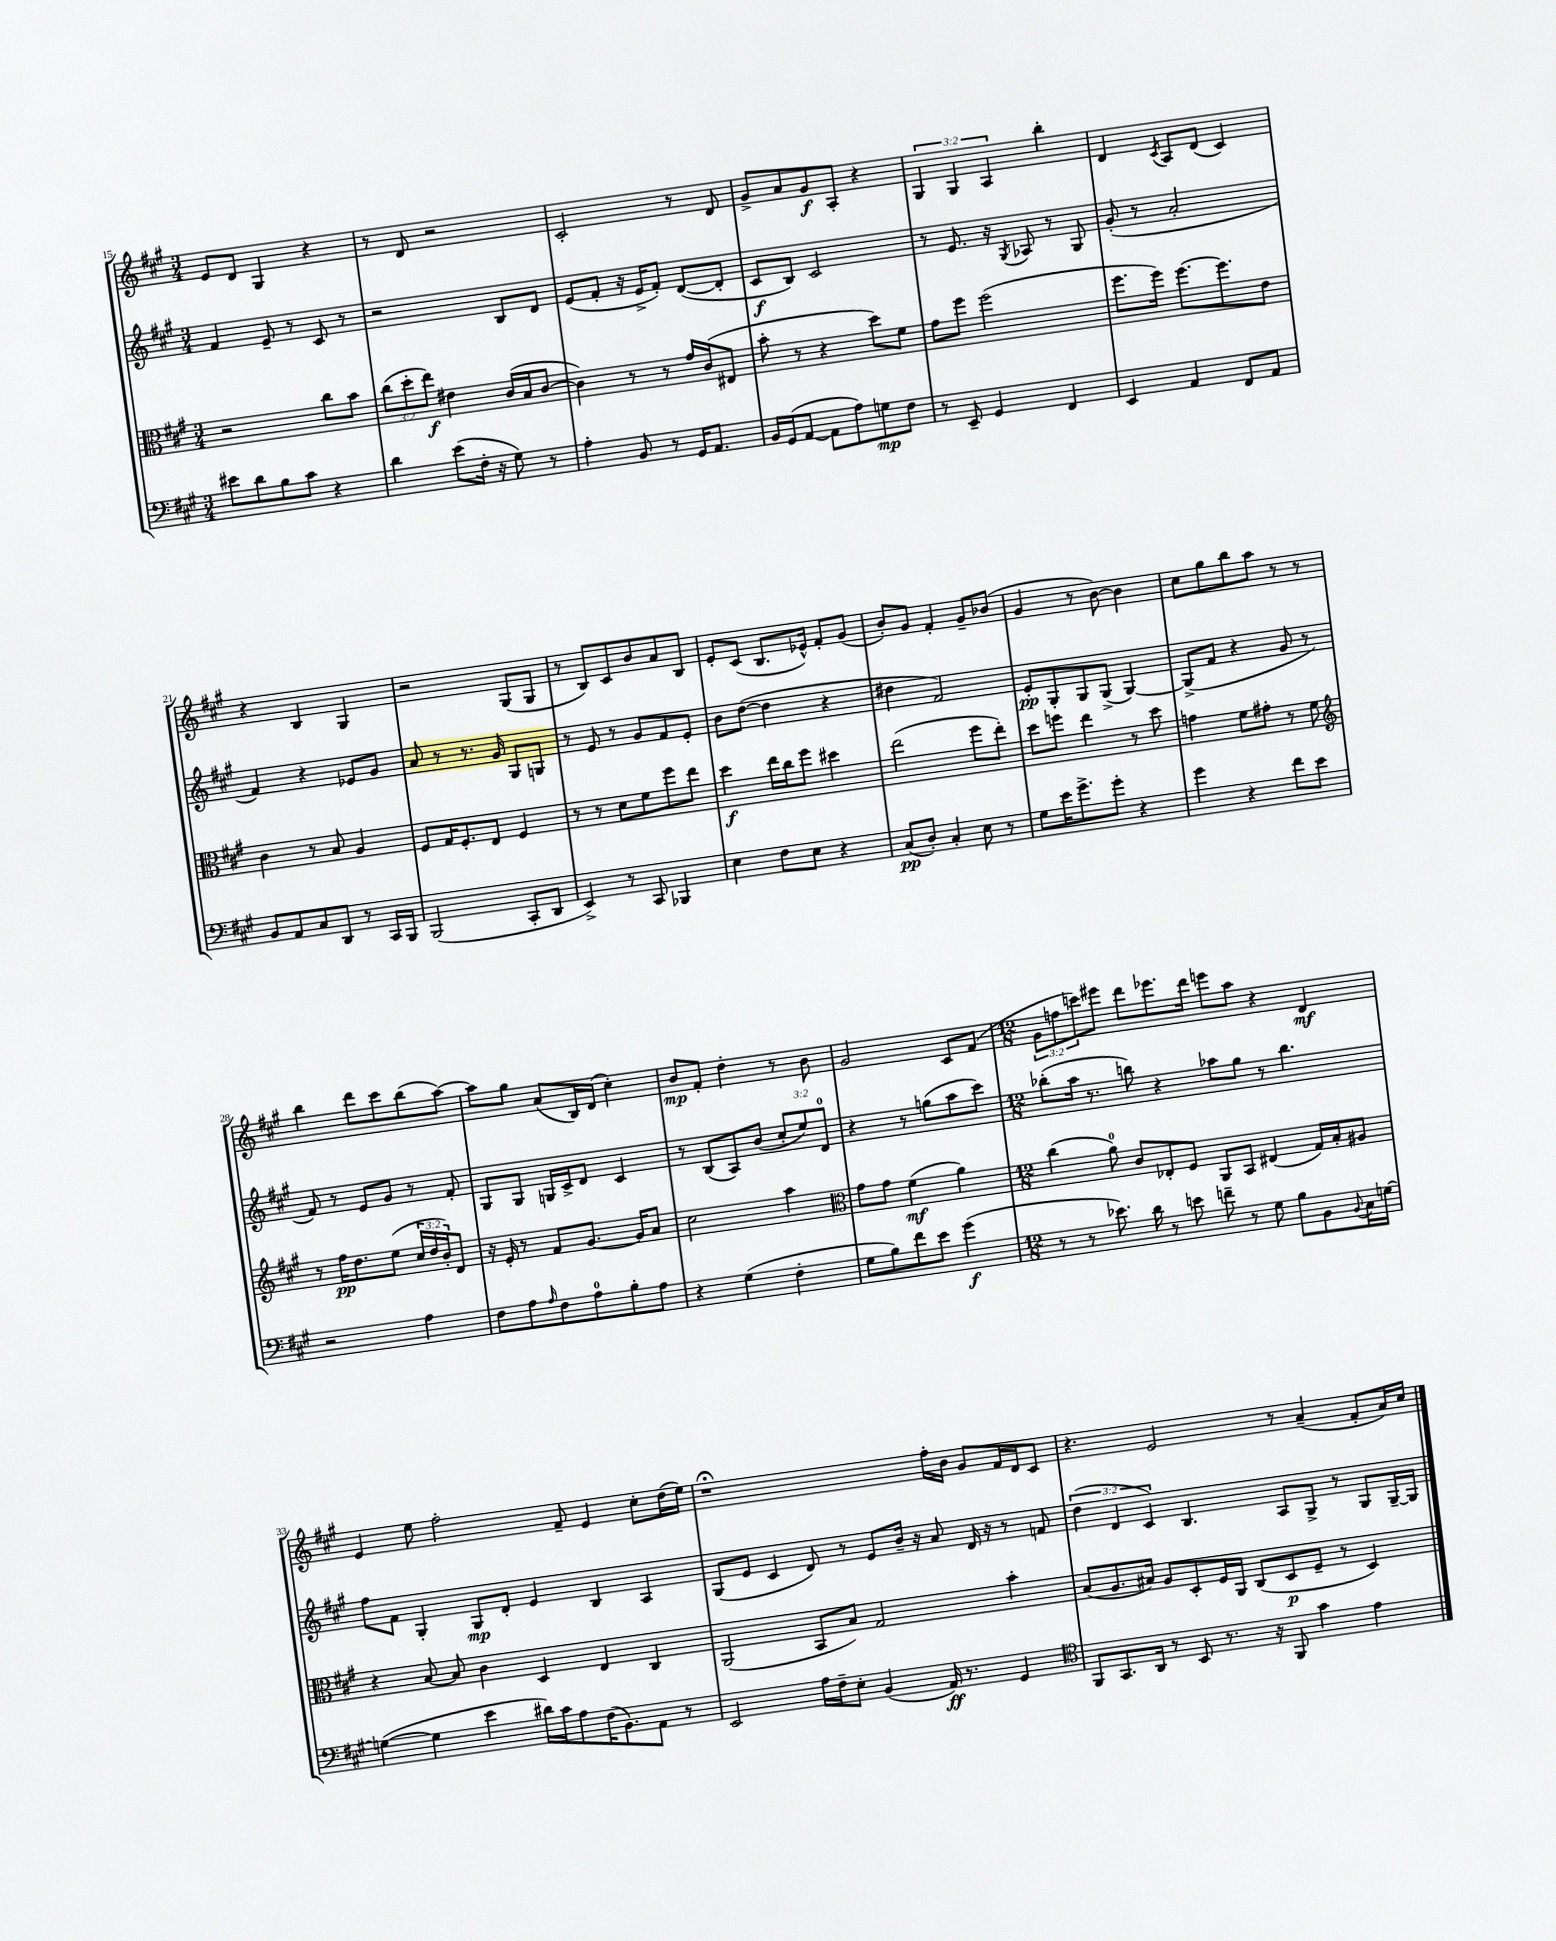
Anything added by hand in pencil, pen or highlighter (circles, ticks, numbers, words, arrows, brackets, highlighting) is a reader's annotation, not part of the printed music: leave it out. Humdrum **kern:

**kern	**kern	**kern	**kern
*staff4	*staff3	*staff2	*staff1
*clefF4	*clefC3	*clefG2	*clefG2
*k[f#c#g#]	*k[f#c#g#]	*k[f#c#g#]	*k[f#c#g#]
*M3/4	*M3/4	*M3/4	*M3/4
8e#\L	2r	4f#/	8e/L
8d\	.	.	8d/J
8B\	.	8e~/	4G#/
8c#\J	.	8r	.
4r	8cc#\L	8c#/	4r
.	8b\J	8r	.
=	=	=	=
4d\	(12cc#\L	2r	8r
.	12dd'\	.	.
.	.	.	8d/
.	12ee\J)	.	.
(8e\L	4e#\	.	2r
16F#'\Jk	.	.	.
16r	.	.	.
8G#\)	(16c#/LL	8B/L	.
.	16B/J	.	.
8r	[8c#/J	8d/J	.
=	=	=	=
4A'\	4c#\])	(8e/L	2c#'/
.	.	8f#'/J	.
8BB/	8r	16r	.
.	.	16e^/LK	.
8r	8r	8f#'/J)	.
16GG#/LK	16g#/LL	([8d/L	8r
8.AA/J	(16c#/J	.	.
.	8E#/J	8d'/]J	8d/
=	=	=	=
16BB/LL	8b'\	8c#/L	8g#^/L
(16GG#/J	.	.	.
[8AA/J	8r	8B/J)	8a/
8AA\]L	4r	2c#/	8g#/
8A\)	.	.	8A'/J
8G\	8dd\L)	.	4r
8F#\J	8f#\J	.	.
=	=	=	=
8r	8g#\L	8r	6G#/
8EE~/	8ff#\J	8.e/	.
.	.	.	6G#/
4GG#/	(2ff#\	.	.
.	.	16r	.
.	.	.	6A/
.	.	8qG#/	.
.	.	8A-/	.
4FF#/	.	8r	4bb'\
.	.	8G#/	.
=	=	=	=
4EE/	8.ff#\L	(8g#'/	4d/
.	.	8r	.
.	16ff#\Jk)	.	.
.	.	.	8qc#/
4AA/	[8.ff#\L	2a'/	8A/L
.	.	.	(8d/J
.	8.ff#\]	.	.
8FF#/L	.	.	4c#/)
8AA/J	8e\J	.	.
=	=	=	=
8BB/L	4c#\	4f#/)	4r
8AA/	.	.	.
8C#/	8r	4r	4B/
8DD/J	8B/	.	.
8r	4A/	8e-/L	4G#/
16CC#/LL	.	8g#/J	.
16BBB/JJ	.	.	.
=	=	=	=
(2BBB/	8F#/L	8a/	2r
.	16G#/K	8r	.
.	8.F#'/	.	.
.	.	8.r	.
.	8E/J	.	.
.	.	16g#/	.
8CC#'/L	4F#/	8G#/L	(8G#/L
8DD/J	.	8G/J	8G#/J
=	=	=	=
4EE^/)	8r	8r	8r
.	8r	8e/	8B/L)
8r	8d\L	8r	8c#/
8CC#/	8f#\	8g#/L	8b/
4BBB-/	8ff#\	8f#/	8a/
.	8ee\J	8e'/J	8B/J
=	=	=	=
4E\	4dd\	8b\L	8e'/L
.	.	([8dd\J	(8c#/J
8F#\L	16ee\LL	4dd\]	8.B/L
.	16cc#\J	.	.
8E\J	8ff#\J	.	.
.	.	.	16e-^^/Jk)
4r	4dd#\	4r	8f#'/L
.	.	.	(8g#/J
=	=	=	=
(8C#/L	(2ee\	4dd#\	8b'/L)
8D'/J)	.	.	8g#/J
4C#'/	.	2f#/)	4f#'/
8E\	8ff#\L	.	8g#~/L
8r	8ee'\J)	.	(8b-/J
=	=	=	=
8G#\L	8dd\L	8e'/L	4g#/
16e\K	8ff\J	8G#'/	.
8.g#^\	.	.	.
.	4ee\	8G#/	8r
8g#'\J	.	(8G#^/J	[8b\)
4r	8r	[4G#/)	4b\]
.	8dd\	.	.
=	=	=	=
4g#\	4g\	(8G#^/]L	8cc#\L
.	.	8f#/J	8gg#\
4r	8f#\L	4r	8bb\
.	8g#'\J	.	8aa\J
8f#\L	8r	8g#/	8r
8e\J	8f#\	8r	8r
=	=	=	=
*	*clefG2	*	*
2r	8r	8f#/)	4bb\
.	16ff#\LK	8r	.
.	8.dd\	.	.
.	.	8e/L	8ddd\L
.	(8ee\J	8g#/J	8ccc#\
4A\	24cc#/LL	8r	(8bb\
.	24dd/	.	.
.	24b'/J)	.	.
.	8d/J	8f#'/	[8aa\J)
=	=	=	=
8F#\L	16r	8G#/L	8aa\]L
.	16e'/	.	.
8A\	8r	8G#/J	8gg#\J
16qqA/	.	.	.
8F#\	8f#/L	16G/LL	(8a/L
.	.	16c#^/J	.
8A\	[8.g#/J	8d/J	16B/L)
.	.	.	(16d/JJ
8B'\	.	4c#/	4cc#'\)
.	16g#/]LK	.	.
8A\J	8a/J	.	.
=	=	=	=
4r	2cc#\	8r	8b/L
.	.	(8B/L	8f#'/J
(4G#\	.	8A/)	4dd'\
.	.	(8b/J	.
4F#'\	4aa\	12cc#'/L	8r
.	.	12ee/)	.
.	.	.	8b\
.	.	12d/J	.
=	=	=	=
*	*clefC3	*	*
8G#\L	8g#\L	4r	2g#/
8B\)	8g#\J	.	.
8f#\	(4f#\	8r	.
8e\J	.	(8gg\L	.
(4g#\	4a\)	8aa\	8c#/L
.	.	8ccc#\J)	(8f#/J
=	=	=	=
*M12/8	*M12/8	*M12/8	*M12/8
8r	(4cc#\	(8bb-'\L	12g#\L
.	.	.	12ff\
8r	.	16aa\Jk	.
.	.	.	12ccc\)
.	.	8.r	.
8.e-\)	8a\)	.	8eee#\J
.	8c#/L	8bb\)	8ddd\L
16d\	.	.	.
8r	8E-'/	4r	8.eee-\
8e\	8F#/J	.	.
.	.	.	16ddd\Jk
8f~\	8AA/L	8aa-\L	8eee\L
8r	8BB/J	8gg#\J	8aa\J
8G#\	(4E#/	8r	4r
8B\L	.	4.bb\	.
8BB\	16G#/LL)	.	4d/
.	16B'/J	.	.
8qqBB/	.	.	.
16C#\L	8A#/J	.	.
[16G\JJ	.	.	.
=	=	=	=
(4G\_	4r	8ff#\L	4e/
.	.	8f#\J	.
4G\]	[8B/	4G#'/	8ee\
.	8B/]	.	2ff#'\
4e\	4c#\	8G#/L	.
.	.	8d'/J	.
16d#\LL)	4D/	4e/	.
16c#\J	.	.	.
8A\	.	.	8f#~/
(16F#\K	4E/	4B/	4e/
8.BB\)	.	.	.
8AA\J	4C#/	4A/	8cc#'\L
8r	.	.	(16dd\L
.	.	.	16ee\JJ)
=	=	=	=
2EE/	(2AA/	(8G#/L	1r;
.	.	8e/J	.
.	.	4c#/	.
16A\LL	8BB/L	8d/)	.
16F#~\J	.	.	.
8E'\J	8B/J)	8r	.
(4BB/	2G#/	8e/L	.
.	.	16b~/Jk	.
.	.	16r	.
16AA/)	.	8a/	16ff#'\LL
8.r	.	.	16b\JJ
.	.	16d/	8g#/L
.	.	16r	.
4GG#/	4b'\	8r	16f#/L
.	.	.	16d/J
.	.	8f/	8c#/J
=	=	=	=
*clefC4	*	*	*
8FF#/L	(8B/L	(6dd\	4.r
8.GG#/	8.A/	.	.
.	.	6d/	.
16AA/Jk	16B#/Jk)	.	.
.	.	6c#/)	.
8r	8A/L	.	2e/
8BB/	8D'/	4.B/	.
8.r	16F#/L	.	.
.	16AA/JJ	.	.
.	(8C#/L	.	.
16r	.	.	.
8FF#/	8D/	8A/L	8r
4g#\	8F#~/J	8G#^/J	(4a~/
.	8r	8r	.
4e\	4D/)	8G#/L	8f#'/L
.	.	[16G#~/L	16a/L)
.	.	16G#/]JJ	16cc#/JJ
==	==	==	==
*-	*-	*-	*-
